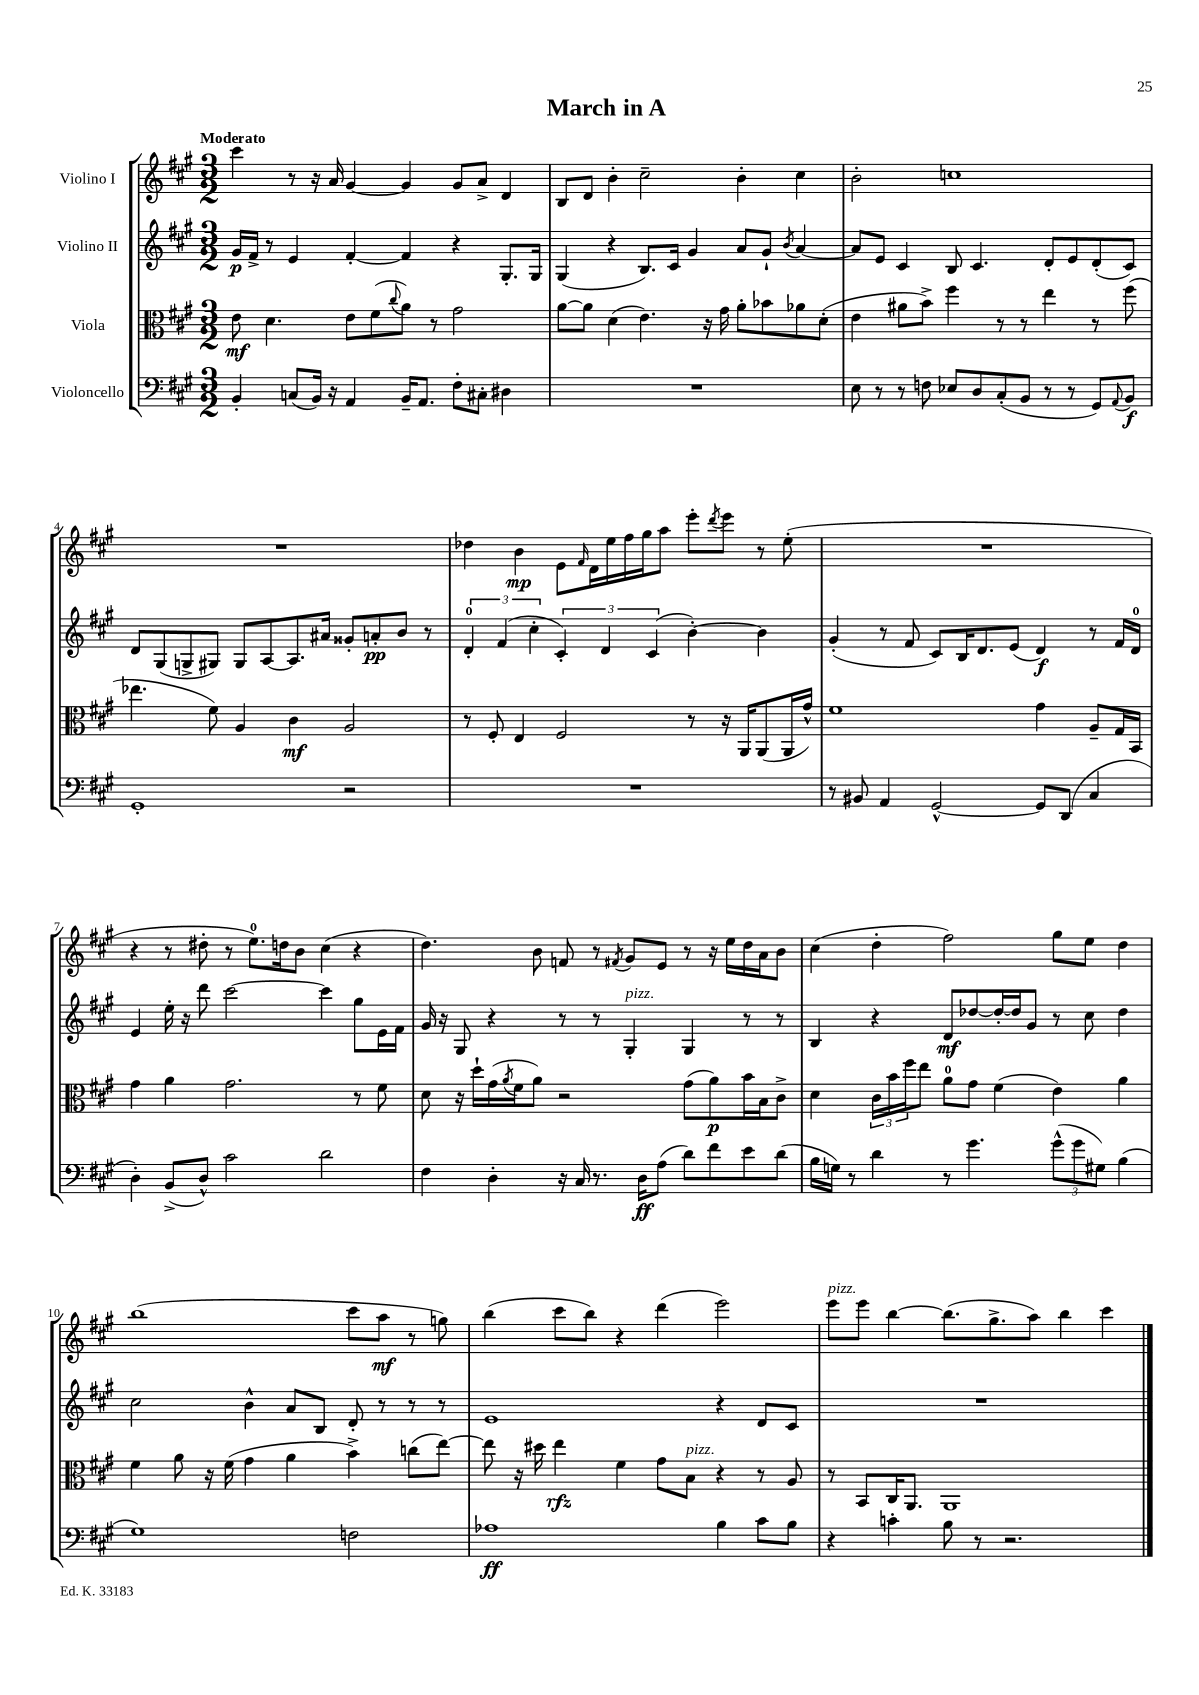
\header { title = "March in A" }
<<
\new StaffGroup <<
\new Staff = "s0" \with { instrumentName = "Violino I" } {
    \clef treble \key a \major \numericTimeSignature \time 3/2 \tempo "Moderato"
    cis'''4 r8 r16 a'16 gis'4~ gis'4 gis'8 a'8-> d'4 |
    b8 d'8 b'4-. cis''2-- b'4-. cis''4 |
    b'2-. c''1 |
    R1. |
    des''4 b'4\mp e'8 \grace { fis'16 } d'16 e''16 fis''16 gis''16 a''8 e'''8-. \acciaccatura { d'''8 } e'''8 r8 e''8-.( |
    R1. |
    r4 r8 dis''8-. r8 e''8.-0) d''16 b'8 cis''4( r4 |
    d''4.) b'8 f'8 r8 \acciaccatura { fis'8 } gis'8 e'8 r8 r16 e''16 d''16 a'16 b'8 |
    cis''4( d''4-. fis''2) gis''8 e''8 d''4 |
    b''1( cis'''8 a''8\mf r8 g''8) |
    b''4( cis'''8 b''8) r4 d'''4( e'''2) |
    e'''8^\markup { \italic "pizz." } e'''8 b''4~ b''8.( gis''8.-> a''8) b''4 cis'''4 \bar "|." |
}
\new Staff = "s1" \with { instrumentName = "Violino II" } {
    \clef treble \key a \major \numericTimeSignature \time 3/2
    gis'16\p fis'16-> r8 e'4 fis'4~-. fis'4 r4 gis8.-. gis16 |
    gis4( r4 b8.) cis'16 gis'4 a'8 gis'8-! \acciaccatura { b'8 } a'4~ |
    a'8 e'8 cis'4 b8 cis'4. d'8-. e'8 d'8-.( cis'8) |
    d'8 gis8( g8-> gis8) gis8 a8~ a8. ais'16 gisis'8-. a'8-.\pp b'8 r8 |
    \tuplet 3/2 { d'4-0-. fis'4( cis''4-. } \tuplet 3/2 { cis'4-.) d'4 cis'4( } b'4~-.) b'4 |
    gis'4-.( r8 fis'8 cis'8) b16 d'8. e'8( d'4\f) r8 fis'16 d'16-0 |
    e'4 e''16-. r16 d'''8 cis'''2~ cis'''4 gis''8 e'16 fis'16 |
    gis'16 r16 gis8 r4 r8 r8 gis4-.^\markup { \italic "pizz." } gis4 r8 r8 |
    b4 r4 d'8\mf des''8~ des''16~-. des''16 gis'8 r8 cis''8 des''4 |
    cis''2 b'4-^ a'8 b8 d'8-. r8 r8 r8 |
    e'1 r4 d'8 cis'8 |
    R1. \bar "|." |
}
\new Staff = "s2" \with { instrumentName = "Viola" } {
    \clef alto \key a \major \numericTimeSignature \time 3/2
    e'8\mf d'4. e'8 fis'8( \appoggiatura { cis''8 } a'8) r8 gis'2 |
    a'8~ a'8 d'4( e'4.) r16 gis'16 a'8-. bes'8 aes'8 d'8-.( |
    e'4 ais'8 b'8->) fis''4 r8 r8 e''4 r8 fis''8( |
    ees''4. fis'8) a4 cis'4\mf a2 |
    r8 fis8-. e4 fis2 r8 r16 a,16 a,8( a,16 gis'16-^) |
    fis'1 gis'4 a8-- gis16 b,16 |
    gis'4 a'4 gis'2. r8 fis'8 |
    d'8 r16 d''16-! gis'16( \acciaccatura { a'8 } fis'16 a'8) r2 gis'8( a'8\p) b'16 b16 cis'8-> |
    d'4 \tuplet 3/2 { cis'16 b'16 fis''16 } e''8 a'8-0 gis'8 fis'4( e'4) a'4 |
    fis'4 a'8 r16 fis'16( gis'4 a'4 b'4->) c''8( e''8~) |
    e''8 r16 dis''16 e''4\rfz fis'4 gis'8 b8^\markup { \italic "pizz." } r4 r8 a8 |
    r8 b,8 cis16 a,8. a,1 \bar "|." |
}
\new Staff = "s3" \with { instrumentName = "Violoncello" } {
    \clef bass \key a \major \numericTimeSignature \time 3/2
    b,4-. c8( b,16) r16 a,4 b,16-- a,8. fis8-. cis8-. dis4 |
    R1. |
    e8 r8 r8 f8 ees8 d8 cis8-.( b,8 r8 r8 gis,8) \appoggiatura { a,8 } b,8\f |
    gis,1-. r2 |
    R1. |
    r8 bis,8 a,4 gis,2~-^ gis,8 d,8( cis4 |
    d4-.) b,8->( d8-^) cis'2 d'2 |
    fis4 d4-. r16 cis16 r8. d16\ff a8( d'8) fis'8 e'8 d'8( |
    b16 g16) r8 d'4 r8 gis'4. \tuplet 3/2 { gis'8-^( gis'8 gis8) } b4( |
    gis1) f2 |
    aes1\ff b4 cis'8 b8 |
    r4 c'4-. b8 r8 r2. \bar "|." |
}
>>
>>
